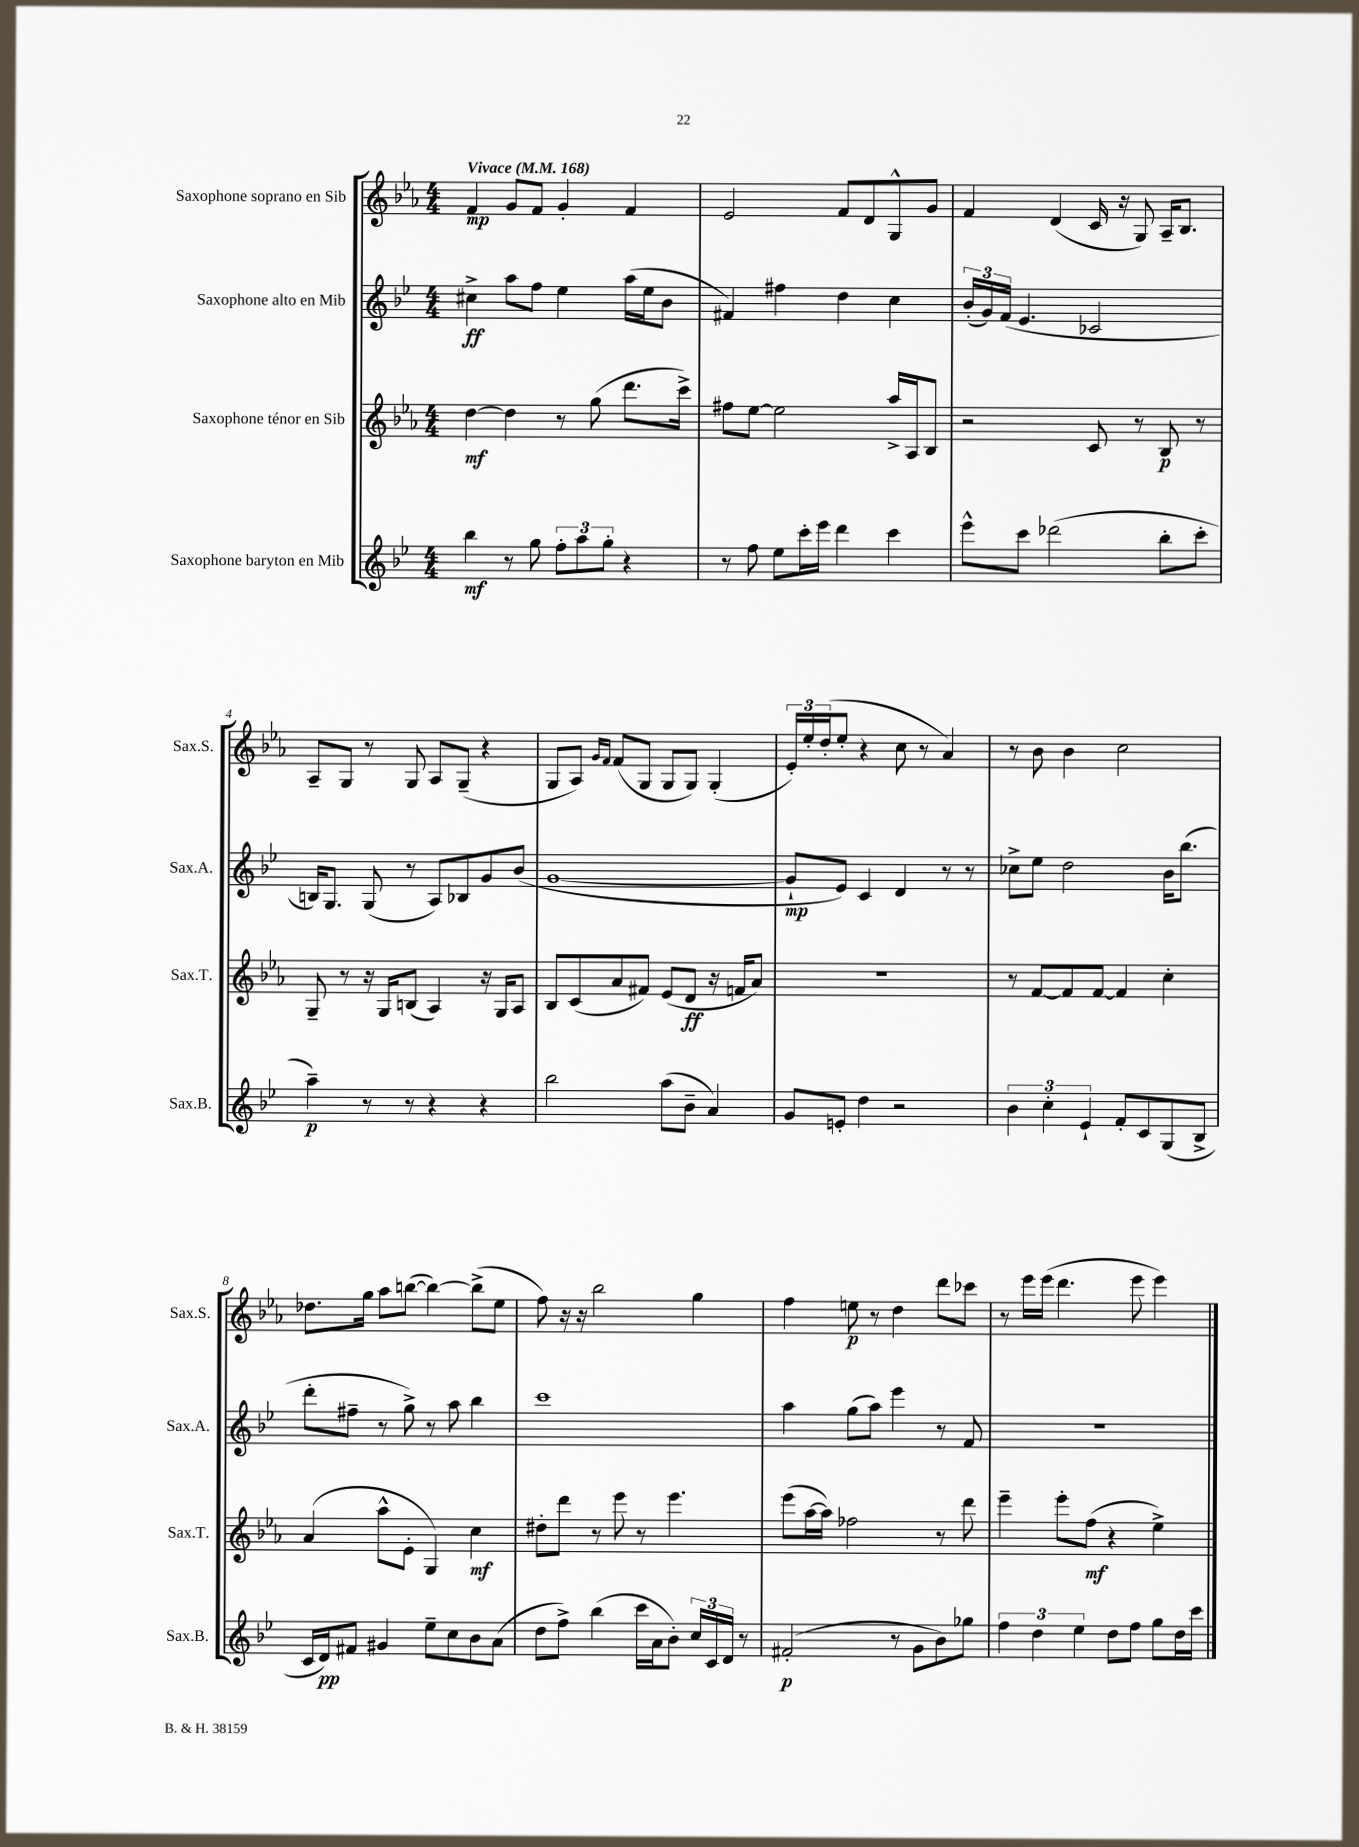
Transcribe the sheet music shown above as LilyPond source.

<<
\new StaffGroup <<
\new Staff = "s0" \with { instrumentName = "Saxophone soprano en Sib" shortInstrumentName = "Sax.S." } {
    \clef treble \key ees \major \numericTimeSignature \time 4/4 \tempo "Vivace" 4 = 168
    f'4\mp g'8 f'8 g'4-. f'4 |
    ees'2 f'8 d'8 g8-^ g'8 |
    f'4 d'4( c'16 r16 g8) aes16-- bes8. |
    aes8-- g8 r8 g8 aes8 g8--( r4 |
    g8 aes8) \grace { g'16 f'16 } f'8( g8 g8 g8) g4-.( |
    \tuplet 3/2 { ees'16-.) ees''16-. d''16-.( } ees''8-. r4 c''8 r8 aes'4) |
    r8 bes'8 bes'4 c''2 |
    des''8. g''16 aes''8 b''8~( b''4~) b''8->( ees''8 |
    f''8) r16 r16 bes''2 g''4 |
    f''4 e''8\p r8 d''4 d'''8 ces'''8 |
    r8 ees'''16 ees'''16( d'''4. ees'''8 ees'''4) \bar "|." |
}
\new Staff = "s1" \with { instrumentName = "Saxophone alto en Mib" shortInstrumentName = "Sax.A." } {
    \clef treble \key bes \major \numericTimeSignature \time 4/4
    cis''4->\ff a''8 f''8 ees''4 a''16( ees''16 bes'8 |
    fis'4) fis''4 d''4 c''4 |
    \tuplet 3/2 { bes'16-.( g'16) f'16( } ees'4. ces'2 |
    b16) g8. g8( r8 a8) bes8 g'8 bes'8( |
    g'1~ |
    g'8-!\mp ees'8) c'4 d'4 r8 r8 |
    ces''8-> ees''8 d''2 bes'16 bes''8.( |
    d'''8-. fis''8-- r8 g''8->) r8 a''8 bes''4 |
    c'''1 |
    a''4 g''8( a''8) ees'''4 r8 f'8 |
    R1 \bar "|." |
}
\new Staff = "s2" \with { instrumentName = "Saxophone ténor en Sib" shortInstrumentName = "Sax.T." } {
    \clef treble \key ees \major \numericTimeSignature \time 4/4
    d''4~\mf d''4 r8 g''8( d'''8. c'''16->) |
    fis''8 ees''8~ ees''2 aes''16-> aes16 bes8 |
    r2 c'8 r8 bes8\p r8 |
    g8-- r8 r16 g16 b8( aes4) r16 g16 aes8 |
    bes8 c'8( aes'8 fis'8) ees'8( d'8\ff r16 f'16 aes'8) |
    R1 |
    r8 f'8~ f'8 f'8~ f'4 c''4-. |
    aes'4( aes''8-^ ees'8-. g4) c''4\mf |
    dis''8-. d'''8 r8 ees'''8 r8 ees'''4. |
    ees'''8( aes''16~ aes''16) fes''2 r8 d'''8 |
    ees'''4-- ees'''8-. f''8\mf( r4 ees''4->) \bar "|." |
}
\new Staff = "s3" \with { instrumentName = "Saxophone baryton en Mib" shortInstrumentName = "Sax.B." } {
    \clef treble \key bes \major \numericTimeSignature \time 4/4
    bes''4\mf r8 g''8 \tuplet 3/2 { f''8-. a''8 g''8-. } r4 |
    r8 f''8 ees''8 c'''16-. ees'''16 d'''4 c'''4 |
    ees'''8-^ c'''8 des'''2( bes''8-. c'''8-. |
    a''4--\p) r8 r8 r4 r4 |
    bes''2 a''8( bes'8-- a'4) |
    g'8 e'8-. d''4 r2 |
    \tuplet 3/2 { bes'4 c''4-. ees'4-! } f'8-. c'8 g8( bes8-> |
    c'16 d'16\pp) fis'8 gis'4 ees''8-- c''8 bes'8 a'8( |
    d''8 f''8->) bes''4( c'''16 a'16 bes'8-.) \tuplet 3/2 { c''16 c'16 d'16 } r8 |
    fis'2-.\p( r8 g'8 bes'8) ges''8 |
    \tuplet 3/2 { f''4 d''4 ees''4 } d''8 f''8 g''8 d''16 c'''16 \bar "|." |
}
>>
>>
